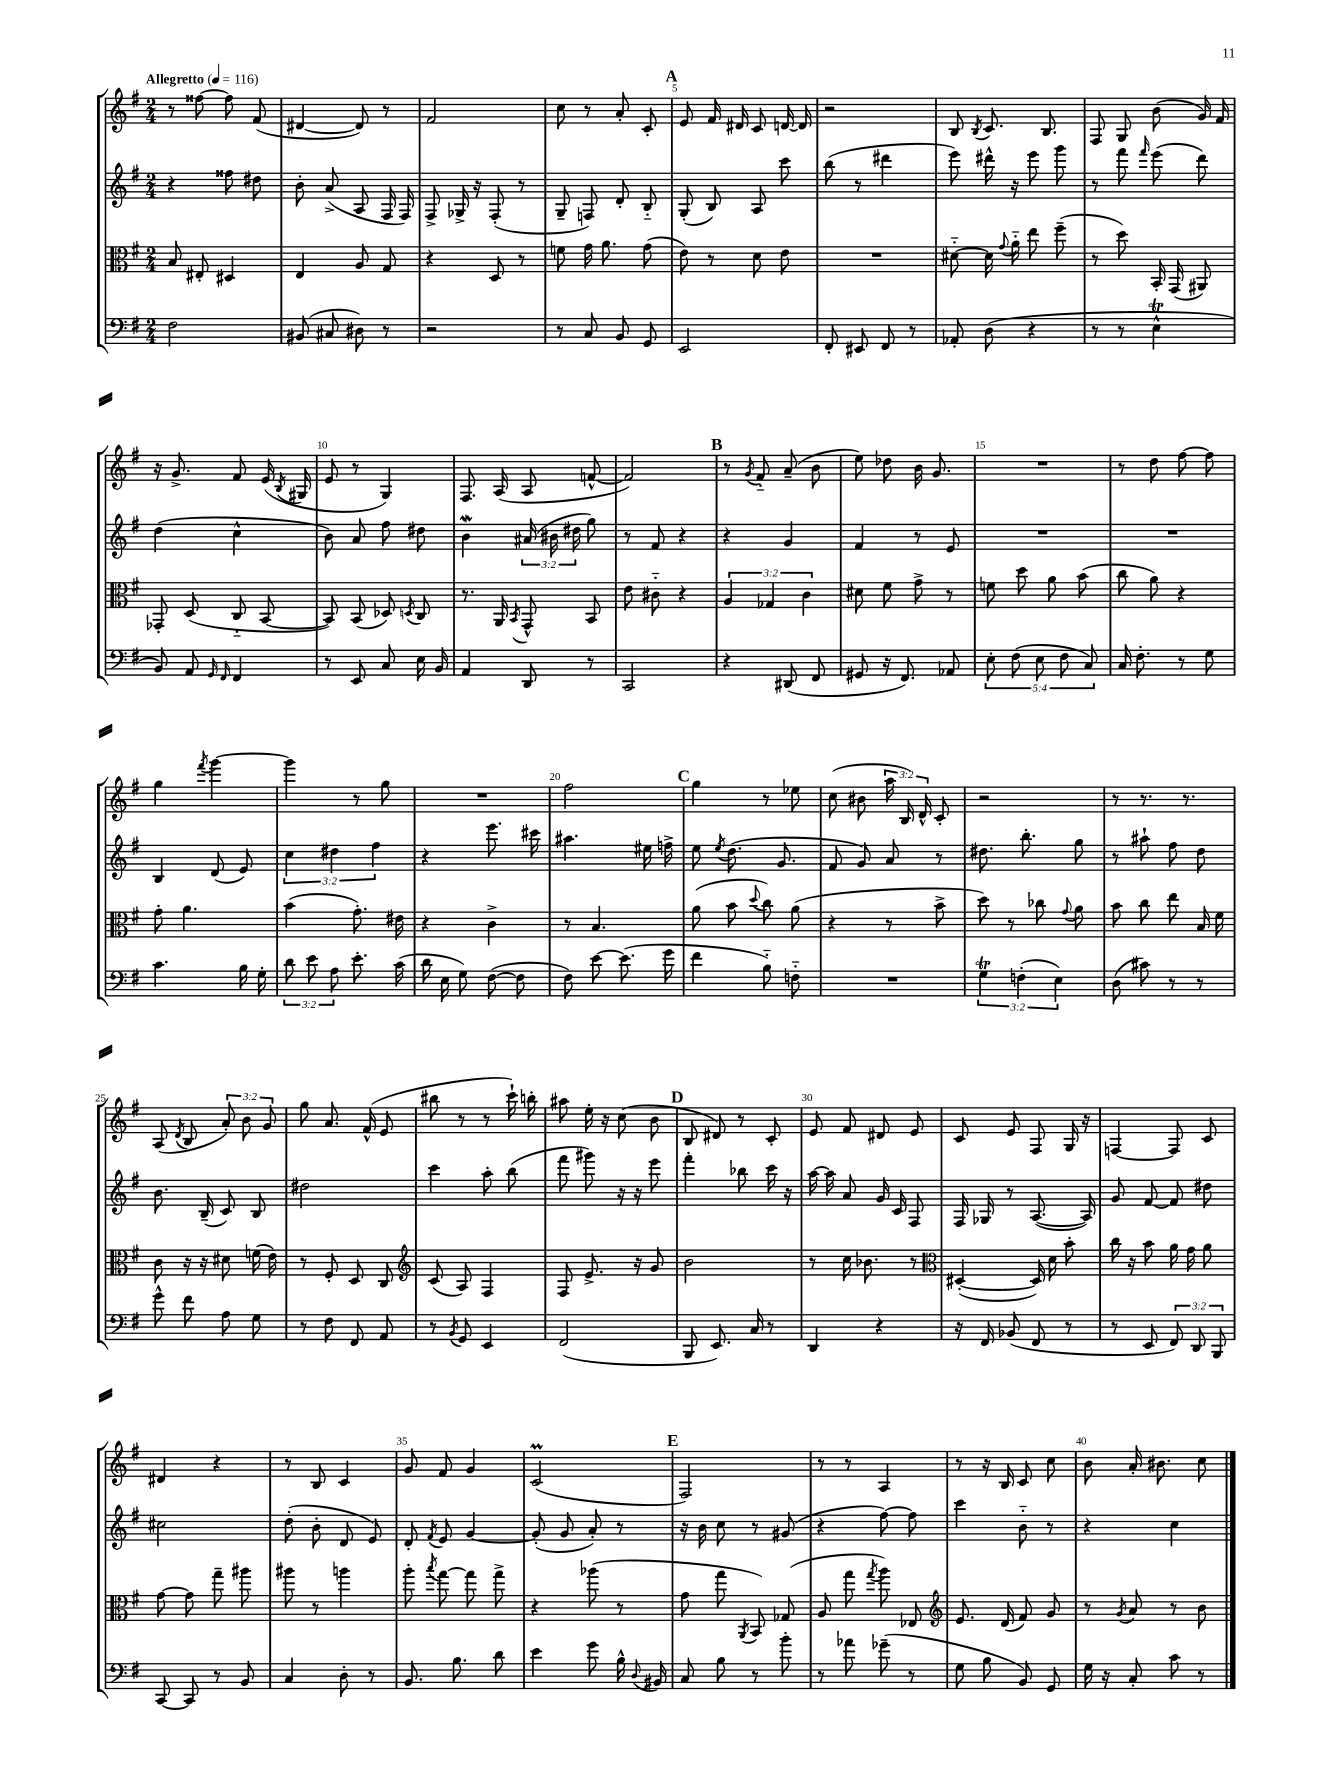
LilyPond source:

<<
\new StaffGroup <<
\new Staff = "s0" {
    \clef treble \key g \major \numericTimeSignature \time 2/4 \override Staff.TupletNumber.text = #tuplet-number::calc-fraction-text \tempo "Allegretto" 4 = 116
    \autoBeamOff r8 fisis''8~ fisis''8 fis'8( |
    dis'4~ dis'8) r8 |
    fis'2 |
    c''8 r8 a'8-. c'8-. |
    \mark \markup { \bold "A" } e'8 fis'16 dis'16 c'8 d'16~ d'16 |
    r2 |
    b8 \acciaccatura { b8 } c'8. b8. |
    fis8 g8 b'8( g'16) fis'16 |
    r16 g'8.-> fis'8 e'16( \acciaccatura { b8 } gis16 |
    e'8 r8 g4) |
    fis8. a16( a8 f'8~-^ |
    f'2) |
    \mark \markup { \bold "B" } r8 \acciaccatura { g'8 } fis'8-_ a'8--( b'8 |
    e''8) des''8 b'16 g'8. |
    R2 |
    r8 d''8 fis''8~ fis''8 |
    g''4 \acciaccatura { fis'''8 } g'''4~ |
    g'''4 r8 g''8 |
    R2 |
    fis''2 |
    \mark \markup { \bold "C" } g''4 r8 ees''8 |
    c''8( bis'8 \tuplet 3/2 { a''16 b16) d'16-^ } c'8-. |
    r2 |
    r8 r8. r8. |
    a8( \acciaccatura { d'8 } b8 \tuplet 3/2 { a'8-.) b'8 g'8 } |
    g''8 a'8. fis'16-^( e'8 |
    bis''8 r8 r8 c'''16-!) b''16-. |
    ais''8 e''16-. r16 c''8( b'8 |
    \mark \markup { \bold "D" } b8 dis'8) r8 c'8-. |
    e'8 fis'8 dis'8 e'8 |
    c'8 e'8 fis8 g16 r16 |
    f4~ f8 c'8 |
    dis'4 r4 |
    r8 b8 c'4 |
    g'8 fis'8 g'4 |
    c'2\prall( |
    \mark \markup { \bold "E" } fis2) |
    r8 r8 a4 |
    r8 r16 b16 c'8 c''8 |
    b'8 a'16-. bis'8. c''8 \bar "|." |
}
\new Staff = "s1" {
    \clef treble \key g \major \numericTimeSignature \time 2/4 \override Staff.TupletNumber.text = #tuplet-number::calc-fraction-text
    \autoBeamOff r4 fisis''8 dis''8 |
    b'8-. a'8->( a8 fis16 fis16) |
    fis8-> ges16-> r16 fis8-.( r8 |
    g8-- f8) d'8-. b8-_ |
    \mark \markup { \bold "A" } g8-.( b8) a8 c'''8 |
    b''8( r8 dis'''4 |
    e'''8) dis'''16-^ r16 e'''8 g'''8 |
    r8 fis'''8 \grace { fis'''16 } e'''8( d'''8) |
    d''4( c''4-^ |
    b'8) a'8 fis''8 dis''8 |
    b'4\mordent \tuplet 3/2 { ais'16( bis'16 dis''16 } g''8) |
    r8 fis'8 r4 |
    \mark \markup { \bold "B" } r4 g'4 |
    fis'4 r8 e'8 |
    R2 |
    R2 |
    b4 d'8( e'8) |
    \tuplet 3/2 { c''4 dis''4 fis''4 } |
    r4 e'''8. cis'''16 |
    ais''4. eis''16 f''16-> |
    \mark \markup { \bold "C" } e''8 \acciaccatura { e''8 } d''8.( g'8. |
    fis'8 g'8) a'8 r8 |
    dis''8. b''8.-. g''8 |
    r8 ais''8-! fis''8 d''8 |
    b'8. b16--( c'8) b8 |
    dis''2 |
    c'''4 a''8-. b''8( |
    fis'''8 gis'''8) r16 r16 e'''8 |
    \mark \markup { \bold "D" } fis'''4-. bes''8 c'''16 r16 |
    a''16~ a''16 a'8 g'16 c'16 fis8 |
    fis16 ges16 r8 a8.~( a16) |
    g'8 fis'8~ fis'8 dis''8 |
    cis''2 |
    d''8-.( b'8-. d'8 e'8) |
    d'8-. \acciaccatura { fis'8 } e'8 g'4~ |
    g'8-.( g'8 a'8-.) r8 |
    \mark \markup { \bold "E" } r16 b'16 c''8 r8 gis'8( |
    r4 fis''8~) fis''8 |
    c'''4 b'8-_ r8 |
    r4 c''4 \bar "|." |
}
\new Staff = "s2" {
    \clef alto \key g \major \numericTimeSignature \time 2/4 \override Staff.TupletNumber.text = #tuplet-number::calc-fraction-text
    \autoBeamOff b8 eis8-. dis4 |
    e4 a8 g8 |
    r4 d8 r8 |
    f'8 g'16 a'8. g'8( |
    \mark \markup { \bold "A" } e'8) r8 d'8 e'8 |
    R2 |
    dis'8~-_ dis'16 \appoggiatura { g'8 } a'16-_ e''8 fis''8--( |
    r8 d''8) b,16-. g,16( ais,8) |
    ges,8-. d8( c8-_ b,8~ |
    b,8) b,8( des8) \acciaccatura { d8 } c8 |
    r8. a,16 \acciaccatura { b,8 } g,8-^ b,8 |
    e'8 cis'8-_ r4 |
    \mark \markup { \bold "B" } \tuplet 3/2 { a4 ges4 c'4 } |
    dis'8 fis'8 g'8-> r8 |
    f'8 d''8 a'8 b'8( |
    c''8 a'8) r4 |
    g'8-. a'4. |
    b'4( g'8.-.) eis'16 |
    r4 c'4-> |
    r8 b4. |
    \mark \markup { \bold "C" } a'8( b'8 \appoggiatura { d''8 } c''8) a'8( |
    r4 r8 b'8-> |
    d''8) r8 ces''8 \appoggiatura { g'8 } a'8 |
    b'8 c''8 e''8 b16 fis'16 |
    c'8 r16 r16 dis'8 f'16( e'16) |
    r8 fis8-. d8 c8 |
    \clef treble c'8( a8) fis4 |
    fis8 e'8.-> r16 g'8 |
    \mark \markup { \bold "D" } b'2 |
    r8 c''16 bes'8. r8 |
    \clef alto dis4~-.( dis16) d'16 b'8-. |
    c''16 r16 b'8 a'16 g'16 a'8 |
    g'8~ g'8 g''8-- ais''8 |
    ais''8 r8 a''4 |
    a''8-. \acciaccatura { b''8 } g''8~ g''8 g''8-> |
    r4 aes''8( r8 |
    \mark \markup { \bold "E" } g'8 g''8 \acciaccatura { a,8 } b,8) ges8( |
    a8 g''8 \acciaccatura { g''8 } a''8) ees8 |
    \clef treble e'8. d'16( fis'8) g'8 |
    r8 \acciaccatura { g'8 } a'8 r8 b'8 \bar "|." |
}
\new Staff = "s3" {
    \clef bass \key g \major \numericTimeSignature \time 2/4 \override Staff.TupletNumber.text = #tuplet-number::calc-fraction-text
    \autoBeamOff fis2 |
    bis,8( cis8 dis8) r8 |
    r2 |
    r8 c8 b,8 g,8 |
    \mark \markup { \bold "A" } e,2 |
    fis,8-. eis,8 fis,8 r8 |
    aes,8-. d8( r4 |
    r8 r8 e4-^\trill |
    b,8) a,8 \grace { g,16 fis,16 } fis,4 |
    r8 e,8 c8 e16 b,16 |
    a,4 d,8 r8 |
    c,2 |
    \mark \markup { \bold "B" } r4 dis,8( fis,8 |
    gis,8 r16 fis,8.) aes,8 |
    \tuplet 5/4 { e8-. fis8( e8 fis8 c8) } |
    c16 fis8.-. r8 g8 |
    c'4. b16 g16-. |
    \tuplet 3/2 { d'8 e'8 a8 } e'8.-. c'16( |
    d'16 e16 g8) fis8~( fis8 |
    fis8) e'8~ e'8.( g'16 |
    \mark \markup { \bold "C" } fis'4 b8-_) f8-_ |
    R2 |
    \tuplet 3/2 { g4\trill f4-.( e4) } |
    d8( cis'8) r8 r8 |
    g'8-^ fis'8 a8 g8 |
    r8 fis8 fis,8 a,8 |
    r8 \acciaccatura { b,8 } g,8 e,4 |
    fis,2( |
    \mark \markup { \bold "D" } b,,8 e,8.) c16 r8 |
    d,4 r4 |
    r16 fis,16 bes,8( fis,8 r8 |
    r8 e,8 \tuplet 3/2 { fis,8) d,8 b,,8 } |
    c,8~ c,8 r8 b,8 |
    c4 d8-. r8 |
    b,8. b8. d'8 |
    e'4 g'8 b16-^ \appoggiatura { d8 } bis,16 |
    \mark \markup { \bold "E" } c8 b8 r8 b'8-. |
    r8 aes'8 ges'8--( r8 |
    g8 b8 b,8) g,8 |
    g16 r16 c8-. c'8 r8 \bar "|." |
}
>>
>>
\layout { \context { \Score \override BarNumber.break-visibility = ##(#f #t #t) barNumberVisibility = #(every-nth-bar-number-visible 5) } }
